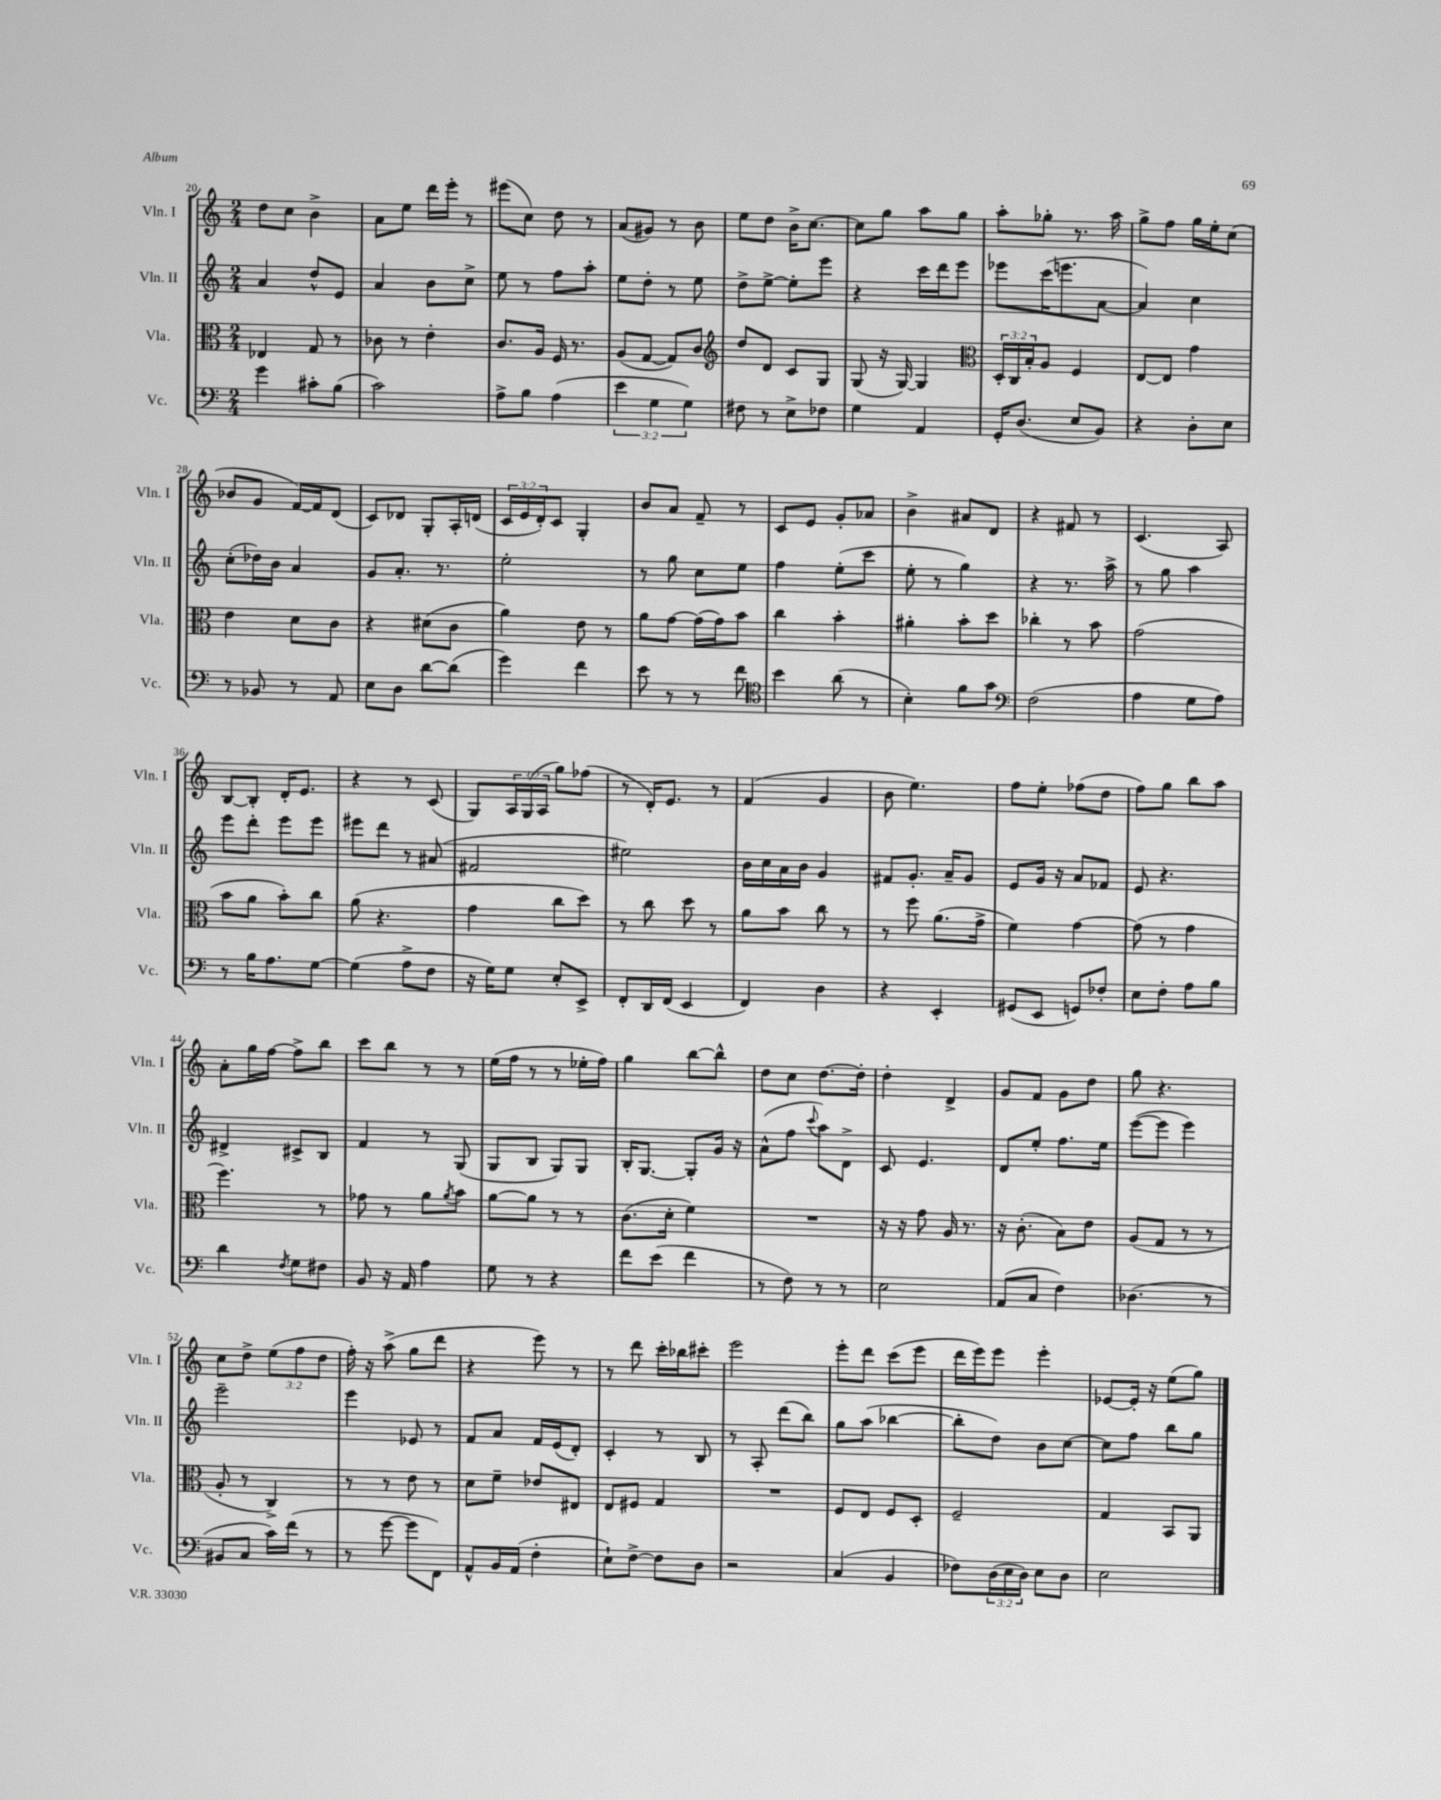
<<
\new StaffGroup <<
\new Staff = "s0" \with { instrumentName = "Vln. I" shortInstrumentName = "Vln. I" } {
    \clef treble \key c \major \numericTimeSignature \time 2/4 \override Staff.TupletNumber.text = #tuplet-number::calc-fraction-text
    d''8 c''8 b'4-> |
    a'8 e''8 d'''16 e'''16-. r8 |
    eis'''8( c''8) d''8 r8 |
    a'8( gis'8) r8 b'8 |
    e''8 d''8 b'16-> c''8.~ |
    c''8 g''8 a''8 g''8 |
    a''8-. ges''8-. r8. a''16 |
    g''8-> f''8 g''16 e''16-. c''8( |
    bes'8 g'8 f'16~) f'16 d'8( |
    c'8) des'8 g8-. a16-. d'16( |
    \tuplet 3/2 { c'16 e'16 d'16-.) } c'8 g4-. |
    b'8 a'8 f'8-- r8 |
    c'8 e'8 g'8-. aes'8 |
    b'4-> ais'8 d'8 |
    r4 fis'8 r8 |
    c'4.( a8) |
    b8~ b8-. d'16-. e'8. |
    r4 r8 c'8( |
    g8) \tuplet 3/2 { a16 g16( a16 } g''8) fes''8( |
    r8 d'16-.) e'8. r8 |
    f'4( g'4 |
    b'8 e''4.) |
    f''8 e''8-. fes''8( d''8 |
    f''8) g''8 b''8 a''8 |
    a'8-. g''16 f''16~ f''8-> b''8 |
    c'''8 b''8 r8 r8 |
    e''16( f''16 r8 r8 ees''16-. f''16) |
    g''4 b''8~ b''8-^ |
    d''8 c''8 d''8.~ d''16-. |
    d''4-. d'4-> |
    g'8 f'8 g'8 d''8 |
    g''8 r4. |
    c''8 d''8-> \tuplet 3/2 { e''8( f''8 d''8 } |
    f''16-.) r16 a''8->( g''8 d'''8 |
    r4 e'''8) r8 |
    r8 d'''8 c'''16-. bes''16 cis'''8-. |
    e'''2 |
    e'''8-. d'''8 c'''8( e'''8 |
    d'''16 e'''16) e'''8 e'''4-. |
    ees'8~ ees'16-. r16 e''8( g''8) \bar "|." |
}
\new Staff = "s1" \with { instrumentName = "Vln. II" shortInstrumentName = "Vln. II" } {
    \clef treble \key c \major \numericTimeSignature \time 2/4
    a'4 d''8-^ e'8 |
    a'4 b'8 c''8-> |
    e''8 r8 f''8 a''8-. |
    e''8 d''8-. r8 e''8 |
    d''8-> e''8~-> e''8-. e'''8 |
    r4 c'''16 d'''16 e'''8 |
    ees'''8 c'''16( e'''8. a'8~ |
    a'4) c''4 |
    c''8-.( des''16) b'16 a'4 |
    g'8 a'8.-. r8. |
    e''2-. |
    r8 g''8 c''8 e''8 |
    f''4 e''8-.( c'''8 |
    e''8-. r8 g''4) |
    r4 r8. a''16-> |
    r8 g''8 a''4 |
    e'''8 d'''8-. e'''8 e'''8 |
    eis'''8 d'''8 r8 ais'8( |
    fis'2 |
    eis''2) |
    b'16 c''16 a'16 b'16 g'4 |
    fis'8 g'8.-. a'16-- g'8 |
    e'8 g'16 r16 a'8 fes'8 |
    e'8 r4. |
    dis'4-> cis'8-> b8 |
    f'4 r8 g8( |
    g8 b8 g8) g8 |
    b16-. g8.~ g8-. g'16 r16 |
    a'8-^( f''8 \appoggiatura { c'''8 } a''8) d'8-> |
    c'8 e'4. |
    d'8 e''8-. f''8. e''16 |
    e'''8~( e'''8 e'''4) |
    e'''2-- |
    e'''4 ees'8 r8 |
    f'8 a'8 f'16 e'16( d'8-.) |
    c'4-. r8 b8 |
    r8 a8-. d'''8( b''8) |
    g''8 a''8( bes''4~ |
    bes''8-. d''8) b'8 c''8~ |
    c''8 f''8 b''8 g''8 \bar "|." |
}
\new Staff = "s2" \with { instrumentName = "Vla." shortInstrumentName = "Vla." } {
    \clef alto \key c \major \numericTimeSignature \time 2/4 \override Staff.TupletNumber.text = #tuplet-number::calc-fraction-text
    ees4 g8 r8 |
    ces'8 r8 e'4-. |
    c'8. a16 f16 r8. |
    a8( g8~ g8) c'8 |
    \clef treble d''8 d'8 c'8 g8 |
    g8( r16 g16~) g4 |
    \clef alto \tuplet 3/2 { d16-. c16 b16-. } a8 f4 |
    e8~ e8 g'4 |
    e'4 d'8 c'8 |
    r4 dis'8( c'8 |
    a'4) e'8 r8 |
    a'8 g'8~ g'16( g'16) b'8 |
    c''4 b'4-. |
    ais'4-. b'8-. d''8 |
    ces''4-. r8 b'8 |
    g'2( |
    b'8 a'8 b'8-.) c''8 |
    a'8( r4. |
    g'4 c''8 d''8) |
    r8 c''8 d''8 r8 |
    a'8 b'8 c''8 r8 |
    r8 f''8 a'8.( g'16-> |
    f'4) g'4~ |
    g'8( r8 g'4 |
    f''4.) r8 |
    ges'8 r8 a'8 \acciaccatura { a'8 } b'8 |
    a'8~ a'8 r8 r8 |
    c'8.( d'16-. f'4) |
    R2 |
    r16 r16 g'8 a16 r8. |
    r16 c'8.-.( b8) e'8 |
    a8( g8 r8 r8 |
    a8-. r8 c4->) |
    r8 r8 e'8 r8 |
    d'8 f'8-- ees'8 eis8 |
    e8 fis8 g4 |
    R2 |
    f8 e8 f8 d8-. |
    f2-- |
    g4 b,8 a,8 \bar "|." |
}
\new Staff = "s3" \with { instrumentName = "Vc." shortInstrumentName = "Vc." } {
    \clef bass \key c \major \numericTimeSignature \time 2/4 \override Staff.TupletNumber.text = #tuplet-number::calc-fraction-text
    g'4 cis'8-. b8( |
    c'2) |
    a8-> b8 a4( |
    \tuplet 3/2 { e'4 g4 g4) } |
    fis8 r8 e8-> fes8 |
    g4 a,4 |
    g,16-. d8.( e8 b,8) |
    r4 d8-. e8 |
    r8 bes,8 r8 a,8 |
    e8 d8 d'8~ d'8( |
    g'4) f'4 |
    e'8 r8 r8 f'8 |
    \clef tenor b'4 a'8( r8 |
    b4-.) f'8 g'8 |
    \clef bass f2( |
    a4 g8 a8) |
    r8 b16 a8. g8~ |
    g4( a8-> f8 |
    r16 g16) g8 e8-. e,8-> |
    f,8-. d,16 f,16( e,4 |
    f,4) d4 |
    r4 e,4-. |
    gis,8( e,8 g,8) fes8-. |
    e8 f8-. a8 b8 |
    d'4 \acciaccatura { f8 } g8 fis8 |
    b,8 r16 a,16 a4 |
    g8 r8 r4 |
    f'8 e'8( f'4 |
    r8 f8) r8 r8 |
    e2 |
    a,8( c8 f4) |
    des4.( r8 |
    bis,8 c8 c'16) f'16( r8 |
    r8 g'8~ g'8 f,8) |
    a,8-^ b,16 a,16( f4-. |
    e8-!) f8~-> f8 d8 |
    r2 |
    c4( b,4 |
    fes8) \tuplet 3/2 { d16( e16 d16) } e8 d8 |
    e2 \bar "|." |
}
>>
>>
\layout { \context { \Score currentBarNumber = #20 } }
